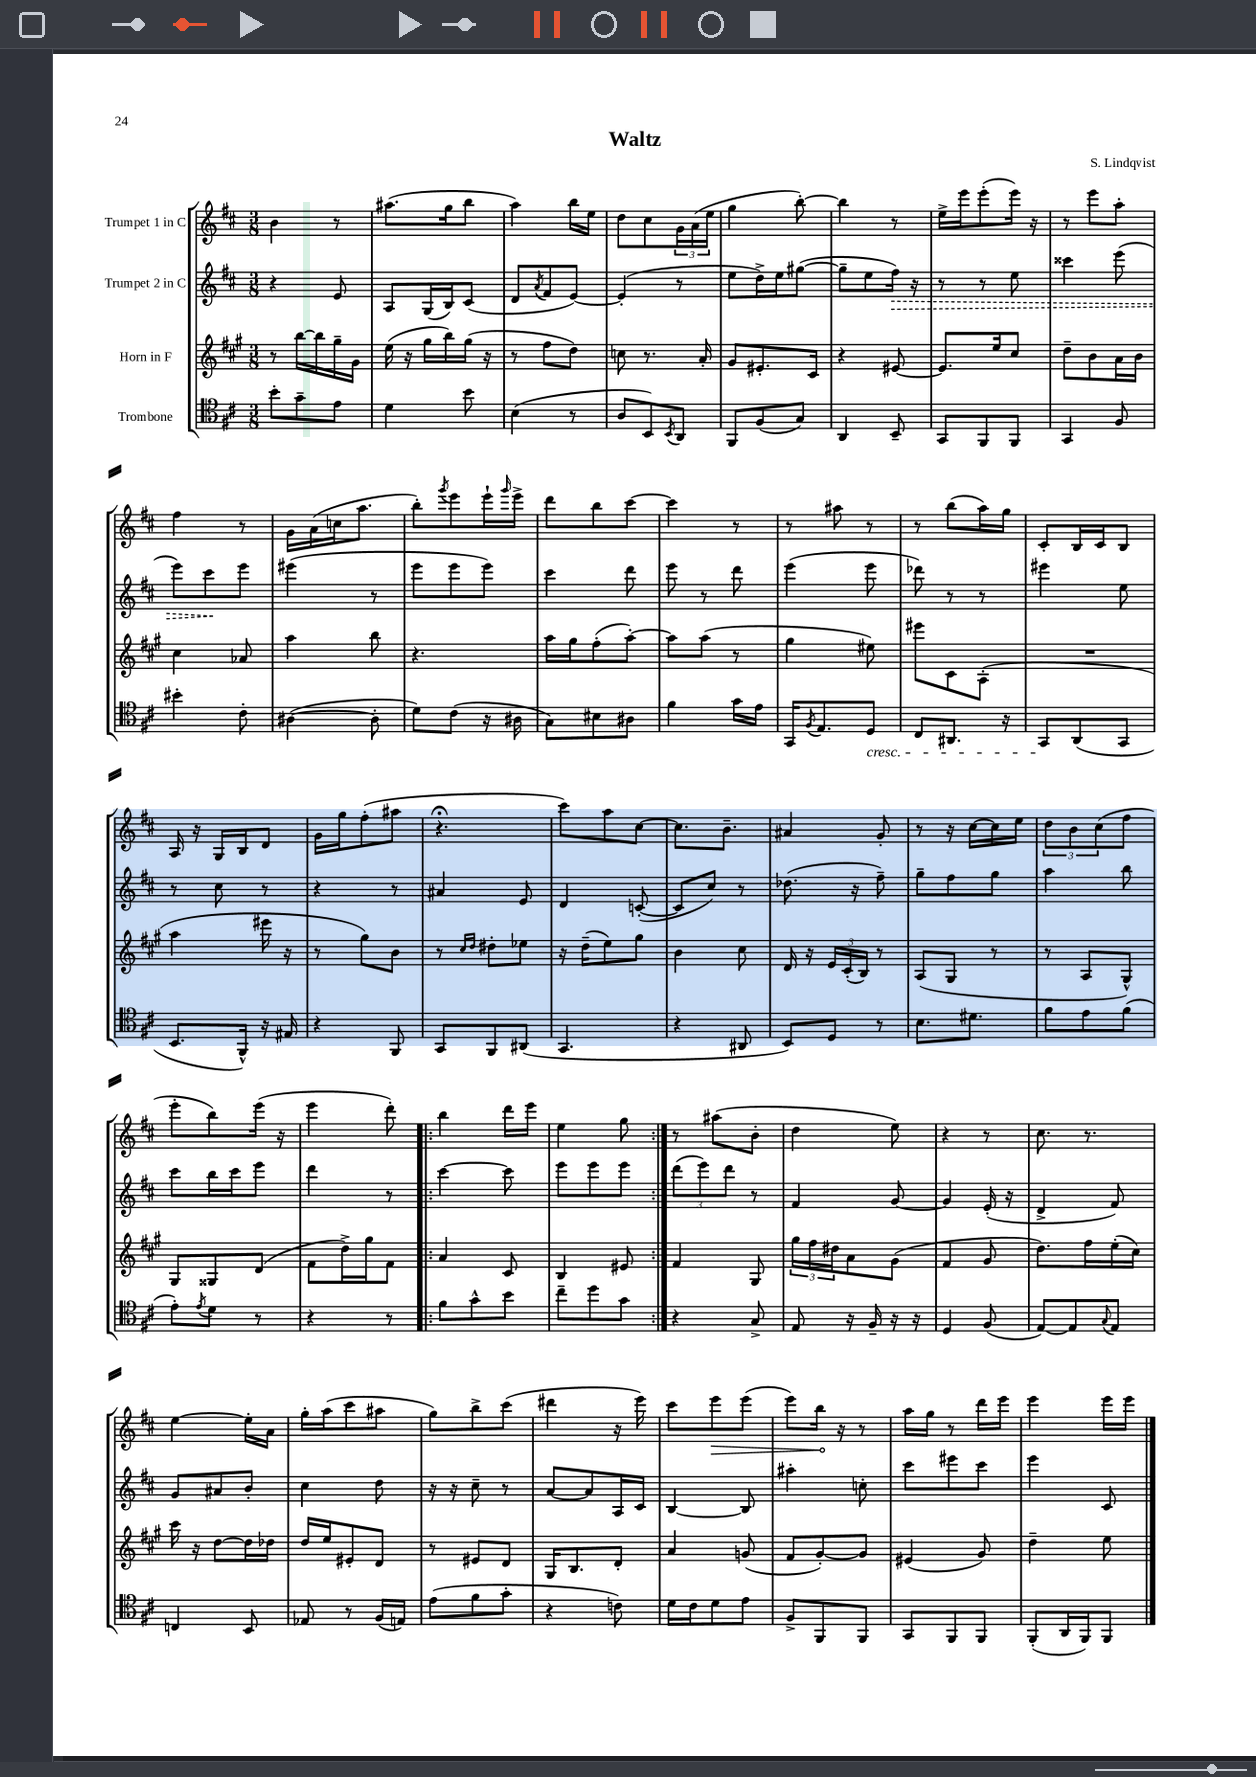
\header { title = "Waltz" composer = "S. Lindqvist" }
<<
\new StaffGroup <<
\new Staff = "s0" \with { instrumentName = "Trumpet 1 in C" } {
    \clef treble \key d \major \numericTimeSignature \time 3/8
    b'4 r8 |
    ais''8.( g''16 b''8 |
    a''4) b''16 e''16 |
    d''8 cis''8 \tuplet 3/2 { g'16 a'16( e''16 } |
    g''4 b''8~-.) |
    b''4 r8 |
    e''16-> e'''16 e'''8-.( e'''16) r16 |
    r8 e'''8 a''8-. |
    fis''4 r8 |
    g'16 a'16( c''16 a''8. |
    b''8-.) \acciaccatura { g'''8 } e'''8 e'''16-! \grace { g'''16 } e'''16-> |
    d'''8 b''8 cis'''8~ |
    cis'''4 r8 |
    r8 ais''8 r8 |
    r8 b''8( a''16) g''16 |
    cis'8-. b16 cis'16 b8 |
    a16 r16 g16 b16 d'8 |
    g'16 g''16 fis''8-.( ais''8 |
    r4.\fermata |
    cis'''8) a''8 cis''8~ |
    cis''8. b'8.-- |
    ais'4 g'8-. |
    r8 r16 cis''16~ cis''16 e''16 |
    \tuplet 3/2 { d''8 b'8 cis''8( } fis''8 |
    e'''8-. b''8) e'''16( r16 |
    e'''4 d'''8-.) |
    \repeat volta 2 { b''4 d'''16 e'''16 |
    e''4 g''8 | }
    r8 ais''8( b'8-. |
    d''4 e''8) |
    r4 r8 |
    cis''8. r8. |
    e''4~ e''16-. a'16 |
    g''16-. a''16( cis'''8 ais''8 |
    g''8) b''8-> cis'''8( |
    dis'''4 r16 e'''16) |
    cis'''8 \once \override Hairpin.circled-tip = ##t e'''8\> e'''8( |
    e'''8) b''16\! r16 r8 |
    a''16 g''16 r8 d'''16 e'''16 |
    e'''4 e'''16 e'''16 \bar "|." |
}
\new Staff = "s1" \with { instrumentName = "Trumpet 2 in C" } {
    \clef treble \key d \major \numericTimeSignature \time 3/8
    r4 e'8 |
    a8 g16( b16) cis'8( |
    d'8 \acciaccatura { a'8 } fis'8 e'8~) |
    e'4-.( r8 |
    e''8 d''16->) e''16 gis''8~( |
    gis''8-- e''8 \once \override Hairpin.style = #'dashed-line fis''16\>) r16 |
    r8 r8 e''8 |
    cisis'''4 e'''8( |
    e'''8) cis'''8\! e'''8 |
    eis'''4( r8 |
    e'''8 e'''8 e'''8) |
    cis'''4 d'''8 |
    e'''8 r8 d'''8 |
    e'''4( e'''8 |
    des'''8) r8 r8 |
    eis'''4 e''8 |
    r8 cis''8 r8 |
    r4 r8 |
    ais'4 e'8 |
    d'4 c'8~-.( |
    c'8 cis''8) r8 |
    des''8.( r16 fis''8--) |
    g''8-- fis''8 g''8 |
    a''4 b''8 |
    cis'''8 b''16 cis'''16 e'''8 |
    d'''4 r8 |
    \repeat volta 2 { cis'''4~ cis'''8 |
    e'''8 e'''8 e'''8 | }
    \tuplet 3/2 { d'''8( e'''8) d'''8 } r8 |
    fis'4 g'8~ |
    g'4 e'16-.( r16 |
    d'4-> fis'8) |
    g'8 ais'8 b'8-. |
    cis''4 d''8 |
    r16 r16 cis''8-- r8 |
    a'8~ a'8 a16 cis'16 |
    b4~ b8 |
    ais''4-. c''8-. |
    cis'''8 eis'''8 cis'''8 |
    e'''4 cis'8 \bar "|." |
}
\new Staff = "s2" \with { instrumentName = "Horn in F" } {
    \clef treble \key a \major \numericTimeSignature \time 3/8
    r8 b''16~ b''16 gis''16-- gis'16 |
    e''16( r16 gis''16 b''16) gis''16( r16 |
    r8 fis''8 d''8) |
    c''8 r8. a'16-. |
    gis'8 eis'8.-. cis'16 |
    r4 eis'8~ |
    eis'8. e''16 cis''8 |
    d''8-- b'8 a'16 b'16 |
    cis''4 aes'8 |
    a''4 b''8 |
    r4. |
    a''16 gis''16 fis''8-.( a''8~-.) |
    a''8 a''8( r8 |
    gis''4 eis''8) |
    eis'''8 cis'8 a8-.( |
    R4. |
    a''4 eis'''16 r16 |
    r8 gis''8) b'8 |
    r8 \grace { cis''16 d''16 } dis''8-. ees''8 |
    r16 d''16--( e''8) gis''8 |
    b'4 cis''8 |
    d'16 r16 \tuplet 3/2 { e'16 cis'16-.( b16) } r8 |
    a8( gis8 r8 |
    r8 a8 gis8-^) |
    gis8 gisis8 d'8( |
    fis'8 d''16->) gis''16 fis'8 |
    \repeat volta 2 { a'4 cis'8 |
    b4 eis'8 | }
    fis'4 gis8 |
    \tuplet 3/2 { gis''16 fis''16 dis''16 } a'8 gis'8( |
    fis'4 gis'8 |
    d''8.) fis''16 e''16-.( cis''16) |
    cis'''16 r16 d''8~ d''16 des''16 |
    d''16 e''16 eis'8-. d'8 |
    r8 eis'8 d'8 |
    gis16 b8. d'8-. |
    a'4 g'8( |
    fis'8 gis'8~-.) gis'8 |
    eis'4( gis'8) |
    d''4-- e''8 \bar "|." |
}
\new Staff = "s3" \with { instrumentName = "Trombone" } {
    \clef tenor \key d \major \numericTimeSignature \time 3/8
    b'8-. g'8-- e'8 |
    d'4 b'8 |
    b4( r8 |
    a8 b,8) \acciaccatura { b,8 } a,8 |
    fis,8 fis8( g8) |
    a,4 b,8-- |
    g,8 fis,8 fis,8 |
    g,4 fis8 |
    bis'4-. cis'8-. |
    ais4~( ais8-. |
    d'8) cis'8( r16 ais16 |
    g8) bis8 ais8 |
    fis'4 g'16 e'16 |
    g,16 \acciaccatura { fis8 } e8. d8\cresc |
    cis8 ais,8. r16 |
    g,8\! a,8( g,8 |
    b,8. fis,16-^) r16 eis16 |
    r4 fis,8 |
    g,8 fis,8 ais,8( |
    g,4. |
    r4 ais,8 |
    b,8) d8 r8 |
    b8. dis'8. |
    fis'8 e'8 fis'8( |
    e'8-.) \acciaccatura { e'8 } d'8 r8 |
    r4 r8 |
    \repeat volta 2 { fis'8 g'8-^ b'8 |
    cis''8-- d''8 g'8 | }
    r4 g8-> |
    e8 r16 fis16-- r16 r16 |
    d4 fis8( |
    e8~) e8 \appoggiatura { g8 } e8 |
    c4 b,8 |
    ees8 r8 fis16( e16) |
    e'8( fis'8 g'8-. |
    r4 c'8) |
    d'16 cis'16 d'8 e'8 |
    fis8-> fis,8 fis,8 |
    g,8 fis,8 fis,8 |
    fis,8-.( a,16 fis,16) fis,8 \bar "|." |
}
>>
>>
\layout { \context { \Score \remove "Bar_number_engraver" } }
